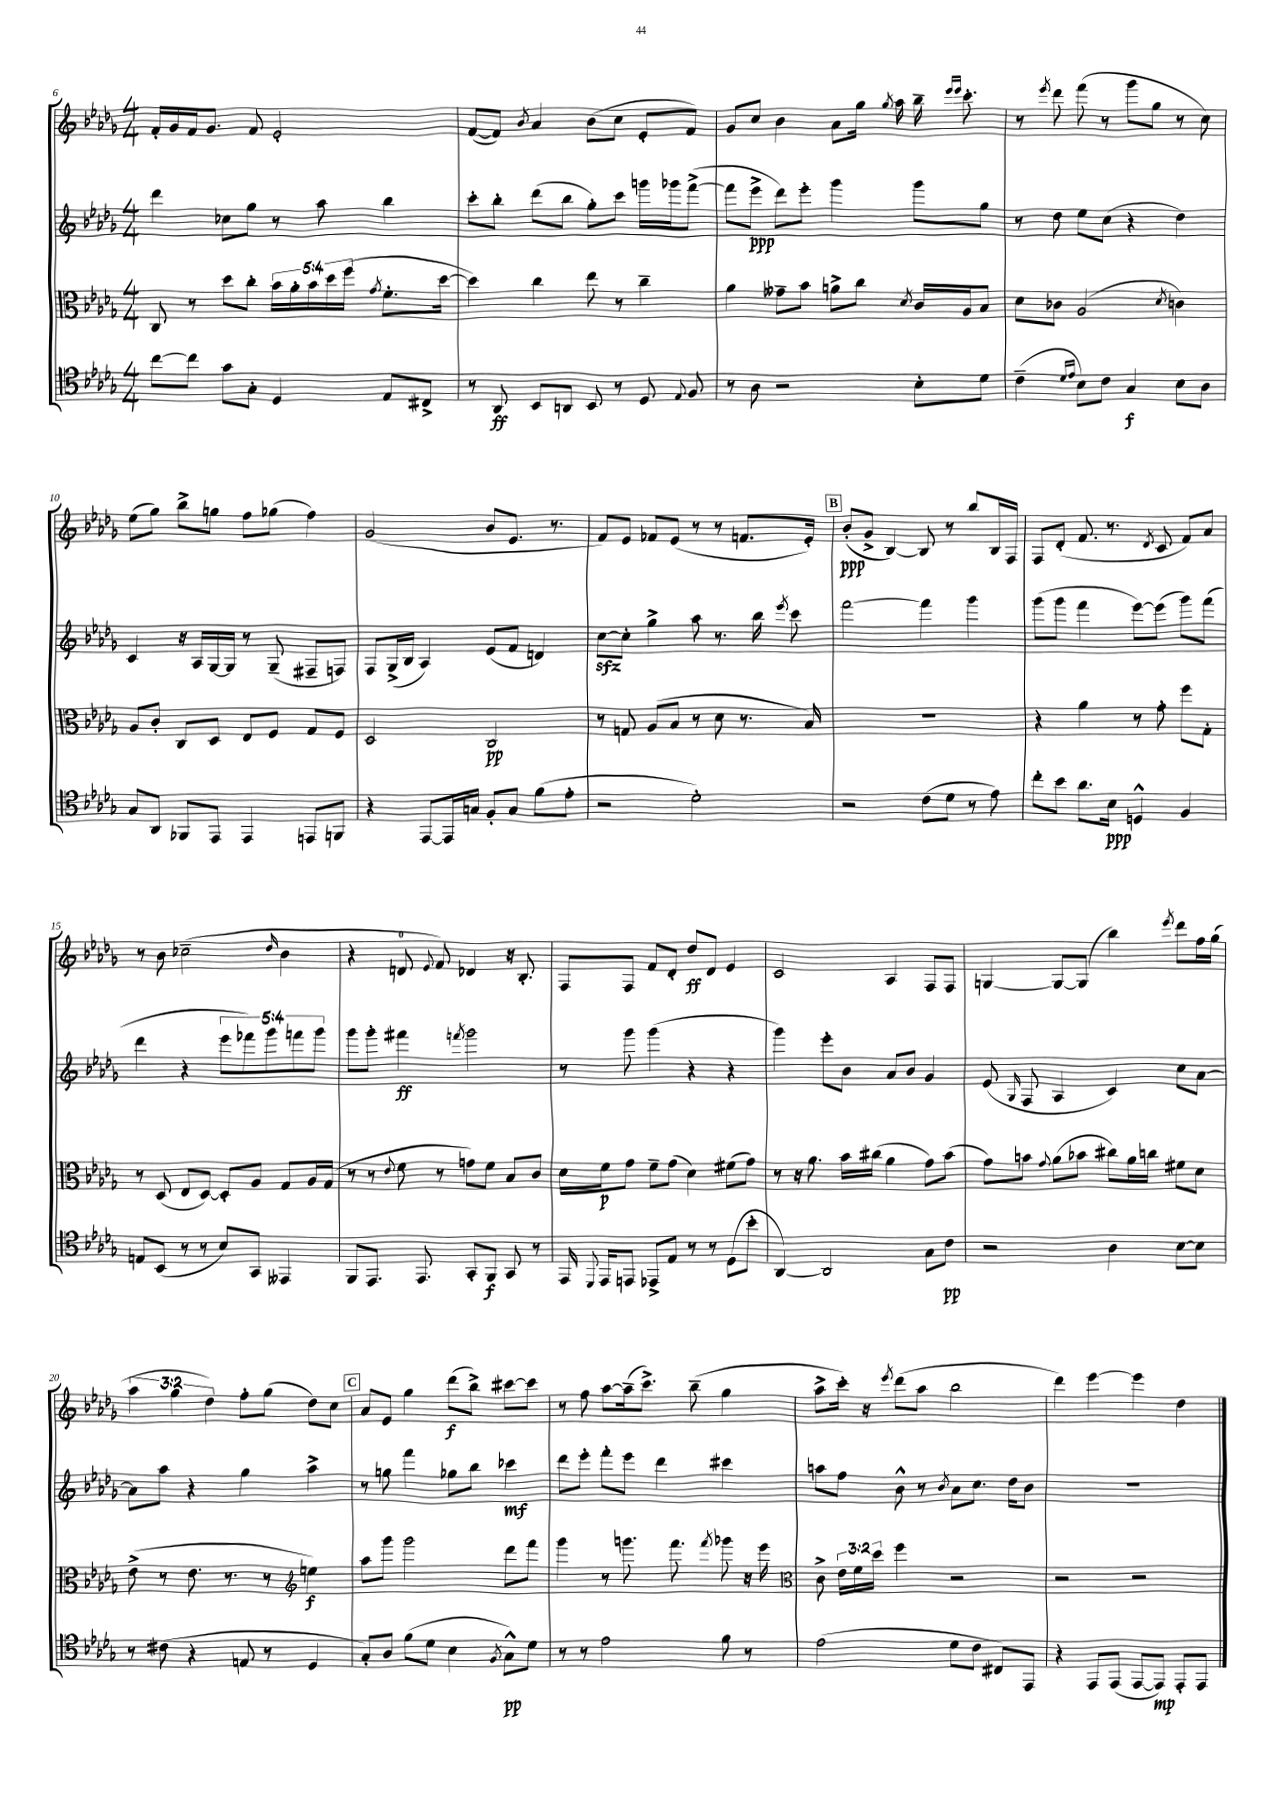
<<
\new StaffGroup <<
\new Staff = "s0" {
    \clef treble \key des \major \numericTimeSignature \time 4/4 \override Staff.TupletNumber.text = #tuplet-number::calc-fraction-text
    \autoBeamOff f'16[-. ges'16 f'16 ges'8.] f'8 ees'2-. |
    f'8[~( f'8]) \acciaccatura { bes'8 } aes'4 bes'8[( c''8] ees'8[-. f'8]) |
    ges'8[ c''8] bes'4 aes'8[ ges''16] \acciaccatura { ges''8 } aes''16 bes''16-- \grace { ees'''16[ ees'''16] } c'''8.-. |
    r8 \acciaccatura { ees'''8 } des'''8 f'''8( r8 ges'''8[ ges''8] r8 c''8) |
    ees''8[( ges''8]) bes''8[-> g''8] f''8[ ges''8]( f''4) |
    ges'2( bes'8[ ees'8.] r8. |
    f'8[) ees'8] fes'8[ ees'8]( r8 r8 f'8.[ ees'16]-.) |
    \mark \markup { \box "B" } bes'8[-.\ppp( ges'8]-> bes4~) bes8 r8 bes''8[ bes16 f16] |
    f8[ des'8]-.( f'8. r8. \acciaccatura { des'8 } c'8 f'8[) aes'8] |
    r8 bes'8 ces''2--( \grace { des''16 } bes'4 |
    r4 d'8-0 \appoggiatura { ees'8 } f'8) des'4 r16 bes8.-. |
    f8[ f8] f'8[ des'8]-. des''8[\ff des'8] ees'4 |
    c'2 aes4 f8[ f8] |
    g4~ g8[~ g8]( bes''4) \acciaccatura { ees'''8 } des'''8[ f''16 ges''16]( |
    \tuplet 3/2 { aes''4 ges''4 des''4) } f''8[-. ges''8]( des''8[) c''8] |
    \mark \markup { \box "C" } aes'8[ ees'8] ges''4 des'''8[\f( bes''8]->) cis'''8[~ cis'''8] |
    r8 f''8 aes''8[~ aes''16--( c'''8.]->) bes''8--( ges''4 |
    aes''8[-> c'''16]-.) r16 \acciaccatura { ees'''8 } des'''8[( aes''8] bes''2 |
    des'''4) ees'''4~ ees'''4 des''4 \bar "|." |
}
\new Staff = "s1" {
    \clef treble \key des \major \numericTimeSignature \time 4/4 \override Staff.TupletNumber.text = #tuplet-number::calc-fraction-text
    \autoBeamOff des'''4 ces''8[ ges''8] r8 aes''8 bes''4 |
    c'''8[-. bes''8]-. des'''8[( bes''8] ges''8[-.) c'''8] g'''16[ ges'''16 f'''8]~->( |
    f'''8[ ees'''8]->\ppp des'''8[) ees'''8]-. ges'''4 ges'''8[ ges''8] |
    r8 des''8 ees''8[ c''8]( r4 des''4) |
    c'4 r16 aes16[ ges16~ ges16] r8 ges8--( fis8[-- f8]) |
    f8[ ges16->( bes16] aes4) ees'8[( f'8] d'4) |
    c''8[~\sfz c''8]-. ges''4-> aes''8 r8. bes''16 \acciaccatura { ees'''8 } c'''8 |
    \mark \markup { \box "B" } f'''2~ f'''4 ges'''4 |
    ges'''8[( ges'''8] f'''4 ees'''8[~) ees'''8]( ges'''8[) f'''8]( |
    des'''4 r4 \tuplet 5/4 { ees'''8[ fes'''8) ges'''8 f'''8 ges'''8] } |
    ges'''8[ ges'''8]-. fis'''4\ff \acciaccatura { f'''8 } ges'''2 |
    r8 ges'''8 ges'''4( r4 r4 |
    ges'''4) ees'''8[-. bes'8] aes'8[ bes'8] ges'4 |
    ees'8( \grace { ges16 } f8 aes4 c'4) c''8[ aes'8]~ |
    aes'8[ aes''8] r4 ges''4 aes''4-> |
    \mark \markup { \box "C" } r8 g''8 f'''4 ges''8[ bes''8] ces'''4\mf |
    des'''8[ ees'''8]-. f'''8[-. ees'''8] des'''4 cis'''4 |
    a''8[ f''8] bes'8-^ r8 \acciaccatura { bes'8 } aes'8[ c''8.] des''16[ bes'8] |
    R1 \bar "|." |
}
\new Staff = "s2" {
    \clef alto \key des \major \numericTimeSignature \time 4/4 \override Staff.TupletNumber.text = #tuplet-number::calc-fraction-text
    \autoBeamOff c8 r8 des''8[ c''8]-. \tuplet 5/4 { bes'16[ aes'16-. bes'16 des''16 f''16]( } \acciaccatura { ges'8 } f'8.[-. des''16]~ |
    des''4) c''4 ees''8 r8 c''4-- |
    aes'4 geses'8[-- bes'8] a'8[-> c''8] \acciaccatura { des'8 } c'16[ aes16 bes8] |
    des'8[ ces'8] aes2( \acciaccatura { des'8 } c'4) |
    aes8[ c'8]-. c8[ des8] ees8[ f8] ges8[ f8] |
    des2 c2\pp |
    r8 g8 aes8[( bes8] r8 des'8 r8. bes16) |
    \mark \markup { \box "B" } R1 |
    r4 aes'4 r8 ges'8-. f''8[ ges8]-. |
    r8 des8( ees8[ des8]~) des8[-. aes8] ges8[ aes16 ges16]( |
    r8 r8 \appoggiatura { ees'8 } f'8 r8 g'8[) f'8] bes8[ c'8] |
    des'16[ f'16\p ges'8] f'8[-- ges'8]( des'4) fis'8[( ges'8]) |
    r8 r16 aes'8. bes'16[ cis''16]( aes'4 ges'8[) bes'8]( |
    ges'8[) b'8] \appoggiatura { ges'8 } aes'8[( bes'8] cis''8[) aes'16 c''16] fis'8[ des'8] |
    ees'8->( r8 ees'8. r8. r8 \clef treble e''4\f) |
    \mark \markup { \box "C" } aes''8[ ges'''8] ges'''2 des'''8[ f'''8] |
    ges'''4 r8 g'''8. f'''8. \acciaccatura { f'''8 } ges'''8 r16 ees'''16 |
    \clef alto c'8-> \tuplet 3/2 { ees'16[ f'16 des''16] } f''4 r2 |
    r2 r2 \bar "|." |
}
\new Staff = "s3" {
    \clef tenor \key des \major \numericTimeSignature \time 4/4
    \autoBeamOff c''8[~ c''8] ges'8[ ges8]-. des4 ees8[ cis8]-> |
    r8 aes,8\ff bes,8[ a,8] bes,8 r8 des8 \appoggiatura { ees8 } f8 |
    r8 aes8 r2 bes8[-. des'8] |
    c'4--( \grace { des'16[ ees'16] } bes8[) c'8] ges4\f bes8[ aes8] |
    ges8[ aes,8] fes,8[ ees,8] ees,4 e,8[ f,8] |
    r4 ees,8[~ ees,16 g16] f8[-. g8] f'8[( ees'8]-. |
    r2 des'2-.) |
    \mark \markup { \box "B" } r2 c'8[( des'8] r8 ees'8) |
    c''8[-. bes'8] aes'8.[ bes16]\ppp d4-^ f4 |
    e8[ bes,8]( r8 r8 bes8[) ges,8] eeses,4 |
    f,8[ ees,8.] ees,8. ges,8[-. f,8]\f ges,8 r8 |
    ees,16 \appoggiatura { des,8 } ees,16[ e,8] ees,8[-> ees8] r8 r8 des8[( bes'8]-. |
    aes,4~) aes,2 ges8[ c'8]\pp |
    r2 aes4 bes8[~ bes8] |
    r8 cis'8( r4 e8 r8 des4 |
    \mark \markup { \box "C" } ges8[-.) aes8] f'8[( des'8] bes4 \acciaccatura { f8 } ges8[-^\pp) des'8] |
    r8 r8 ees'2 f'8 r8 |
    ees'2( des'8[ c'8] cis8[) ees,8] |
    r4 ees,8[ ees,8]( ees,8[~ ees,8]\mp) ees,8[-. ees,8] \bar "|." |
}
>>
>>
\layout { \context { \Score currentBarNumber = #6 } }
